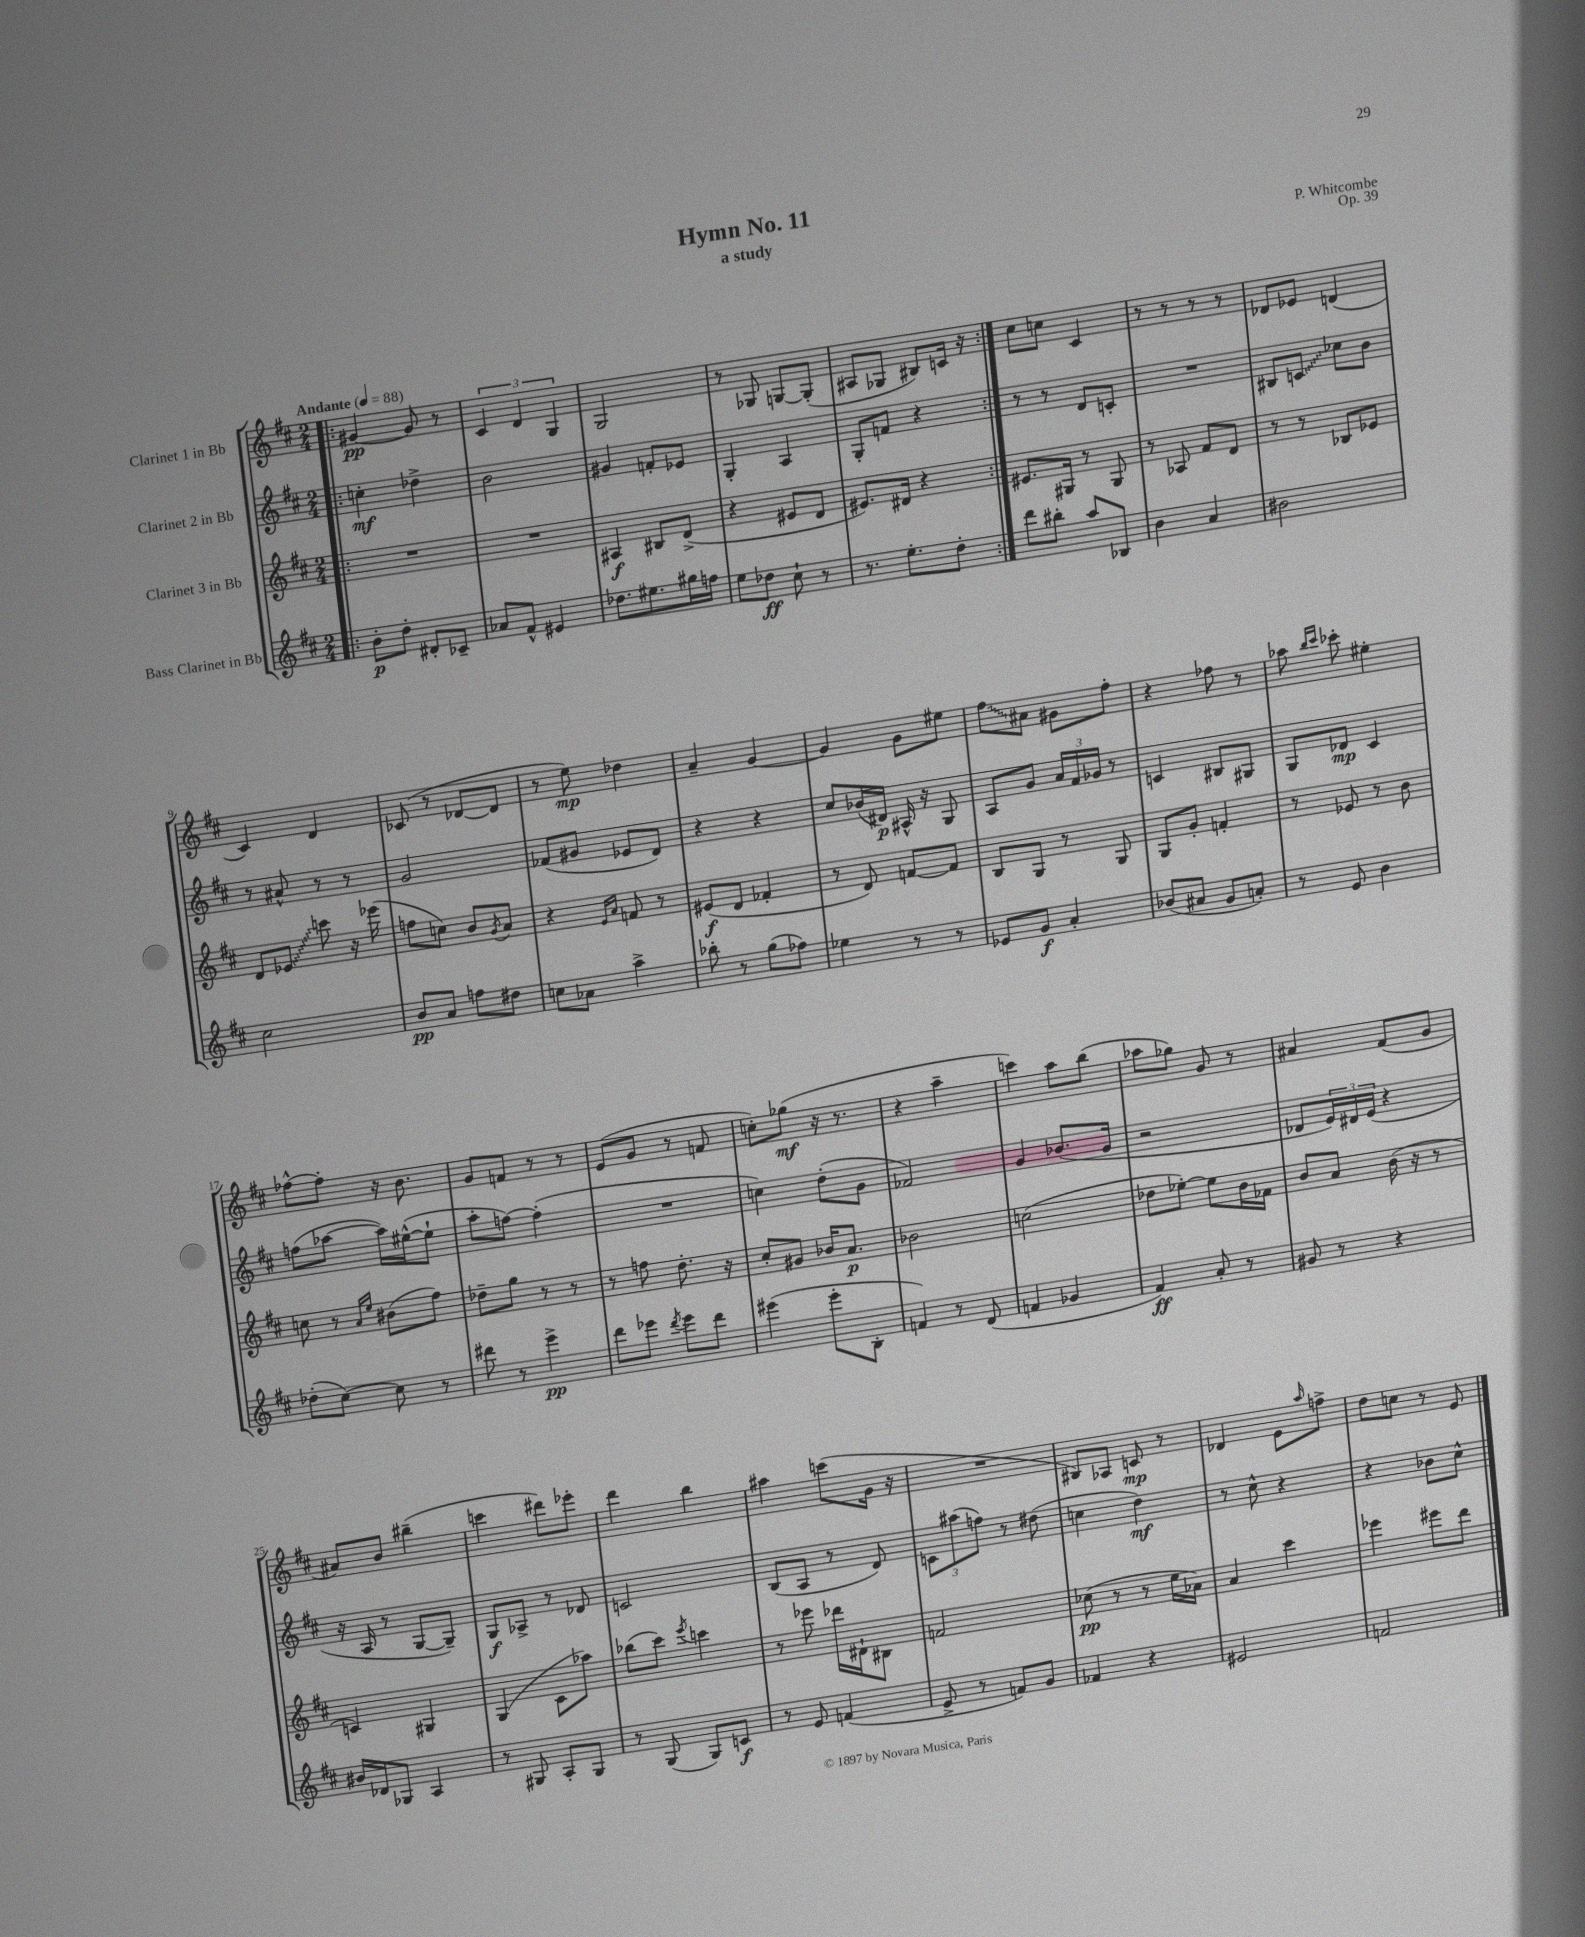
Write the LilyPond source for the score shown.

\header { title = "Hymn No. 11" composer = "P. Whitcombe" subtitle = "a study" opus = "Op. 39" }
<<
\new StaffGroup <<
\new Staff = "s0" \with { instrumentName = "Clarinet 1 in Bb" } {
    \clef treble \key d \major \numericTimeSignature \time 2/4 \tempo "Andante" 4 = 88
    \repeat volta 2 { \bar ".|:" gis'4~\pp gis'8 r8 |
    \tuplet 3/2 { cis'4 d'4 g4 } |
    g2 |
    r8 ges8 g8~ g8-.( |
    ais8 ges8 bis8) c'16 r16 | }
    cis''8 c''8 cis'4 |
    r8 r8 r8 r8 |
    des'8 ees'8 d'4( |
    cis'4) d'4 |
    ces'8( r8 des'8~ des'8 |
    r8 e''8\mp) des''4 |
    a'4-- g'4~ |
    g'4 g'8 eis''8 |
    \once \override Glissando.style = #'zigzag fis''8\glissando ais'8 gis'8 fis''8-. |
    r4 fes''8 r8 |
    aes''8 \grace { b''16 cis'''16 } ces'''8-. eis''4-. |
    fes''8~-^ fes''8-. r16 b'8. |
    g'8 f'8 r8 r8 |
    e'8( g'8 r8 f'8 |
    c''8-.) ges''8\mf( r16 r8. |
    r4 a''4-- |
    c'''4) a''8 b''8( |
    aes''8 ges''8) g'8 r8 |
    ais'4 fis'8( g'8 |
    ais'8) b'8 bis''4--( |
    c'''4 dis'''8) ees'''8-. |
    d'''4 b''4 |
    ais''4 c'''8( g'16 r16 |
    R2 |
    bis8) aes8 c'8\mp r8 |
    des'4 e'8 \grace { a''16 } f''8-> |
    d''8 c''8 r8 e'8 \bar "|." |
}
\new Staff = "s1" \with { instrumentName = "Clarinet 2 in Bb" } {
    \clef treble \key d \major \numericTimeSignature \time 2/4
    \repeat volta 2 { \bar ".|:" c''4-.\mf des''4-> |
    b'2 |
    gis'4 f'8-. ees'8 |
    g4-. a4 |
    g8-. f'8 r4 | }
    r8 r8 d'8 c'8-. |
    R2 |
    bis8 \once \override Glissando.style = #'zigzag c'8\glissando ces''8 b'8 |
    r8 ais'8-^ r8 r8 |
    g'2 |
    fes'8( gis'8 ees'8 d'8) |
    r4 r4 |
    cis''8 bes'16( dis'16\p) ais16-^ r16 g8 |
    a8 g'8 \tuplet 3/2 { a'16 fis'16 ges'16 } r8 |
    c'4 bis8 gis8 |
    g8 des'8\mp cis'4 |
    f''8( aes''8~ aes''16) eis''16~-^( eis''8-! |
    a''8-. f''8~) f''4-.( |
    R2 |
    c''4) d''8-.( g'8 |
    fes'2) |
    g'4 bes'8.( g'16 |
    r2 |
    des'8 \tuplet 3/2 { e'16) dis'16 e'16( } r4 |
    r16 a16 r8 g8~ g8--) |
    g8\f aes8-> r8 des'8 |
    c'2 |
    b8( a8 r8 d'8) |
    \tuplet 3/2 { c'8 ais''8( f''8) } r8 dis''8( |
    c''4 d''4\mf) |
    r8 cis''8-^ r4 |
    r4 bes'8 cis''8-^ \bar "|." |
}
\new Staff = "s2" \with { instrumentName = "Clarinet 3 in Bb" } {
    \clef treble \key d \major \numericTimeSignature \time 2/4
    \repeat volta 2 { \bar ".|:" R2 |
    R2 |
    ais4\f bis8 d'8->( |
    r4 eis'8 d'8 |
    eis'8.) dis'16 r4 | }
    eis'8. gis16 r8 gis8 |
    r8 aes8 fis'8 d'8 |
    r8 r8 bes8 ees'8 |
    d'8 \once \override Glissando.style = #'zigzag ees'8\glissando c'''8 r16 ees'''16( |
    f''8 c''8) b'8 \acciaccatura { g'8 } a'8 |
    r4 \grace { e'16 a'16 } f'8 r8 |
    eis'8\f( d'8 fes'4-. |
    r8 d'8) f'8~ f'8 |
    b8 g8 r8 g8 |
    g8 g'8-. f'4-. |
    r8 ees'8 r8 b'8 |
    c''8 r8 \grace { a'16 e''16 } bis'8( fis''8) |
    des''8-- g''8 r8 r8 |
    r8 f''8 d''8.-. r16 |
    cis''8-. gis'8 bes'16 a'8.\p |
    bes'2 |
    c''2( |
    des''8 ees''8~-.) ees''8 b'16 fes'16 |
    b'8 a'8 b'16( r16 r8 |
    c'4) gis4 |
    g4( cis'8 aes''8) |
    bes''8( cis'''8) \acciaccatura { e'''8 } c'''4 |
    r8 ees'''8 des'''16 dis'16-! bis8 |
    f'2 |
    ces''8\pp( r8 r8 e''16 aes'16) |
    a'4 cis'''4 |
    ees'''4 eis'''8 d'''8 \bar "|." |
}
\new Staff = "s3" \with { instrumentName = "Bass Clarinet in Bb" } {
    \clef treble \key d \major \numericTimeSignature \time 2/4
    \repeat volta 2 { \bar ".|:" b'8-.\p d''8-. dis'8-. ces'8-- |
    aes'8 fis'8-^ eis'4 |
    des''8. eis''8. gis''16 f''16 |
    e''8 des''8\ff cis''8-! r8 |
    r8. e''8.-. d''8-. | }
    d'''8 bis''8-. a''8 bes8 |
    b'4 a'4 |
    bis'2 |
    cis''2 |
    b'8\pp a'8 f''8 dis''8 |
    c''8 aes'8 a''4-> |
    bes''8-. r8 g''8( fes''8) |
    ees''4 r8 r8 |
    ees'8 g'8\f a'4-. |
    bes'8( ais'8 g'8 a'8-.) |
    r8 e'8 b'4 |
    des''8-.( cis''8~) cis''8 r8 |
    dis'''8 r8 e'''4->\pp |
    d'''8 ees'''8 \acciaccatura { d'''8 } ees'''8 d'''8 |
    eis'''4( eis'''8-. b8-. |
    f'4) r8 d'8( |
    f'4 ges'4 |
    fis'4\ff) a'8-. r8 |
    gis'8 r8 r4 |
    bis'16 des'16 ges8 a4 |
    r8 gis8 a8-. gis8 |
    r8 g8( g8) c'8\f |
    r8 e'8 f'4( |
    e'8-> r8 f'8) g'8 |
    fes'4 r4 |
    eis'2 |
    f'2 \bar "|." |
}
>>
>>
